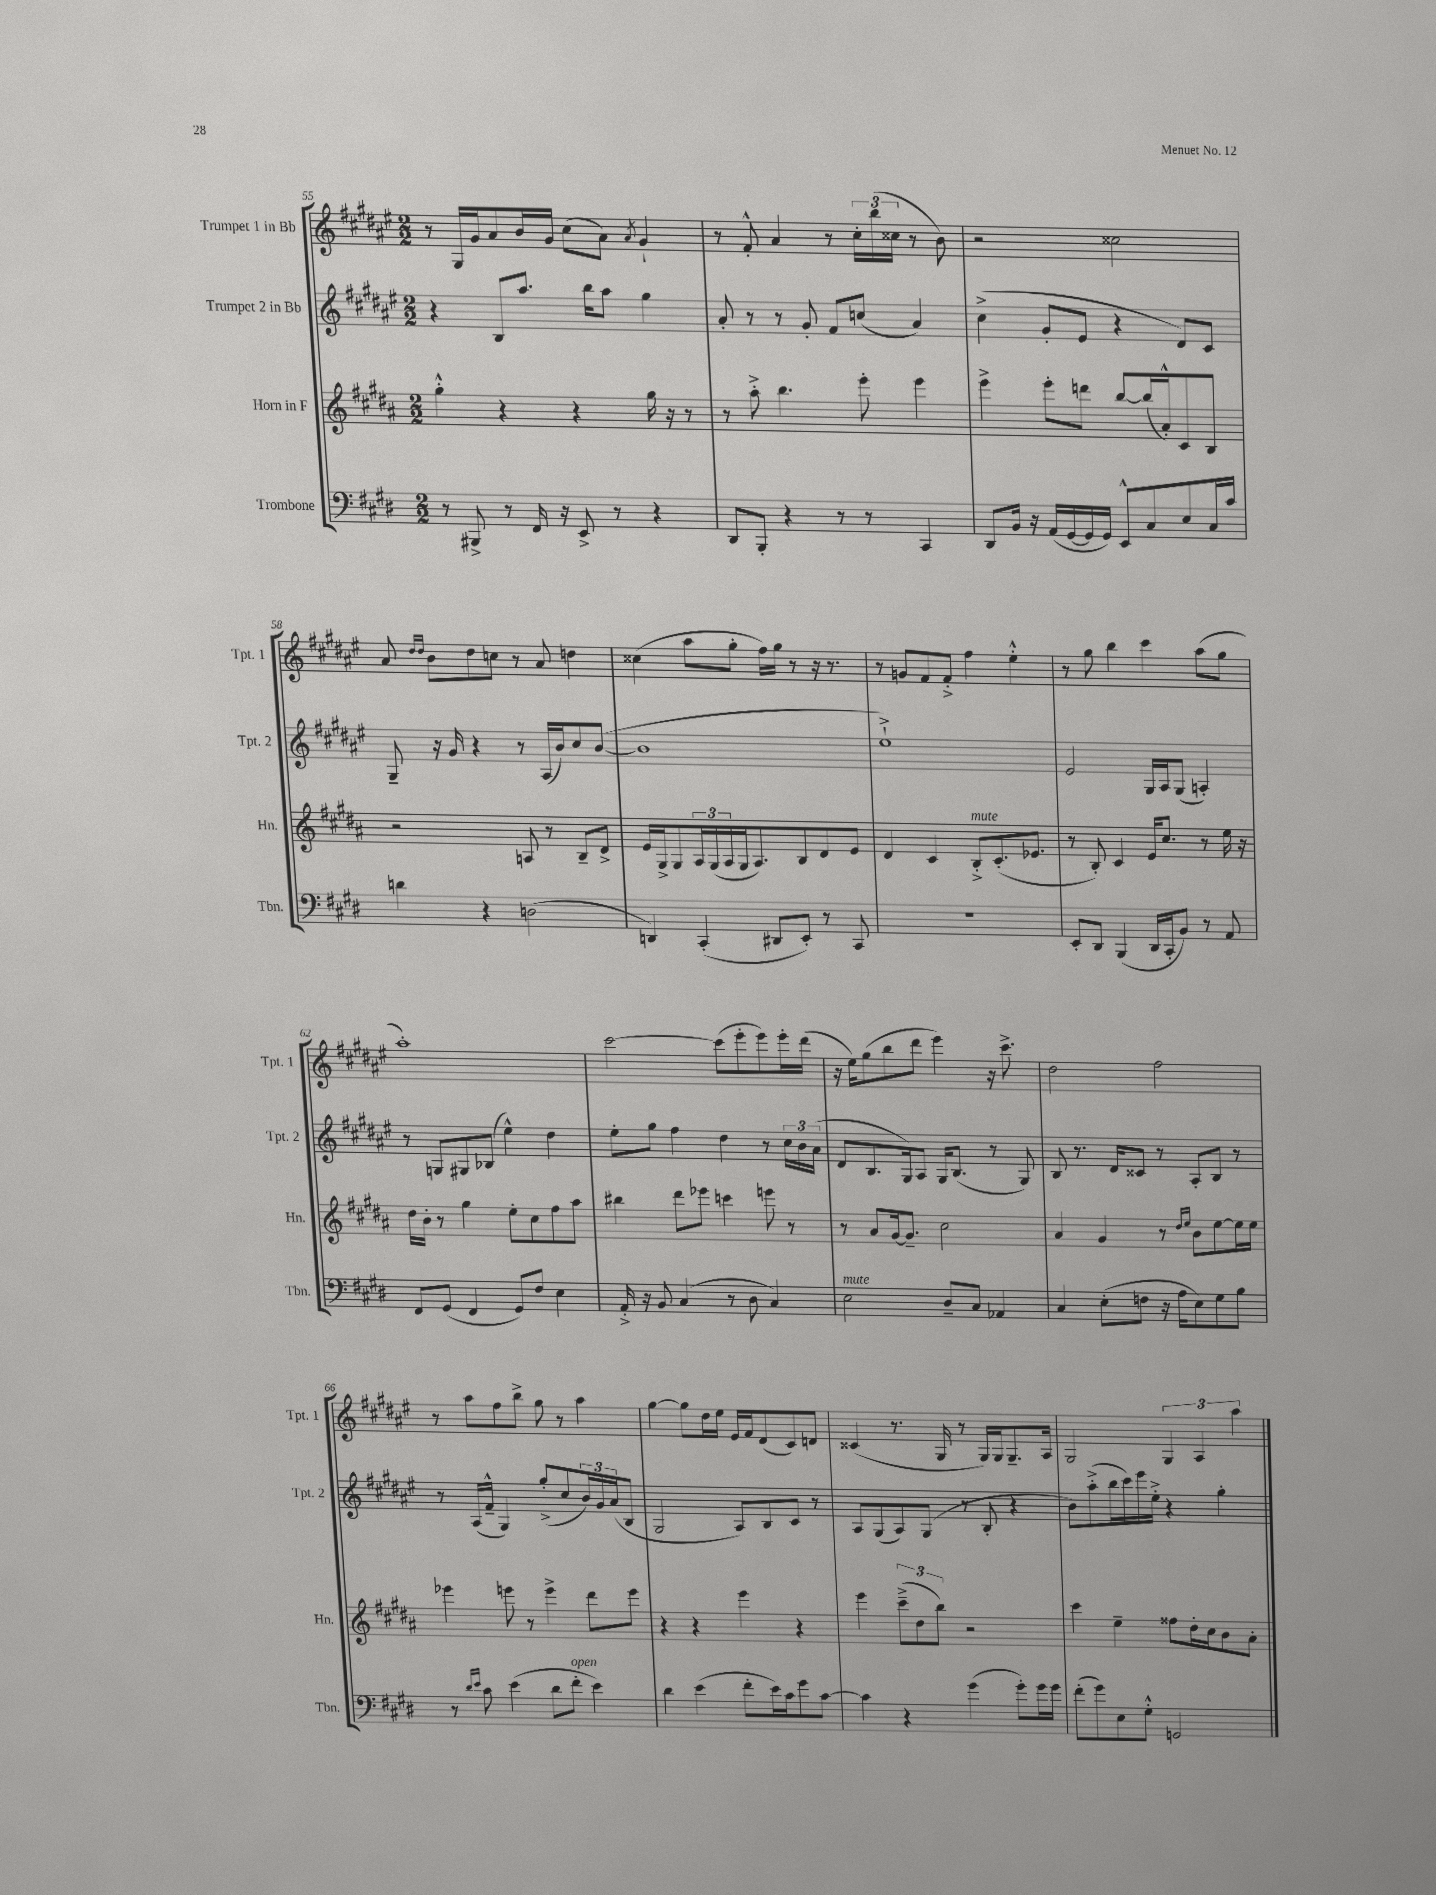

**kern	**kern	**kern	**kern
*staff4	*staff3	*staff2	*staff1
*clefF4	*clefG2	*clefG2	*clefG2
*k[f#c#g#d#]	*k[f#c#g#d#a#]	*k[f#c#g#d#a#e#]	*k[f#c#g#d#a#e#]
*M2/2	*M2/2	*M2/2	*M2/2
8r	4gg#'^^\	4r	8r
8BBB#^/	.	.	16G#/LL
.	.	.	16g#/J
8r	4r	8B/L	8a#/
16FF#/	.	8.aa#/J	16b/L
16r	.	.	16g#/JJ
8EE^/	4r	.	(8cc#\L
.	.	16bb\LK	.
8r	.	8aa#\J	8a#\J)
.	.	.	8qa#/
4r	16gg#\	4gg#\	4g#`/
.	16r	.	.
.	8r	.	.
=	=	=	=
8DD#/L	8r	8a#'/	8r
8BBB'/J	8aa#'^\	8r	8f#'^^/
4r	4.bb\	8r	4a#/
.	.	8g#'/	.
8r	.	8f#/L	8r
8r	8eee'\	(8cc/J	24cc#'\LL
.	.	.	(24bb\
.	.	.	24cc##\JJ
4CC#/	4eee\	4a#/)	8r
.	.	.	8b\)
=	=	=	=
8DD#/L	4eee^\	(4cc#^\	2r
16BB/Jk	.	.	.
16r	.	.	.
(16AA/LL	8eee'\L	8g#'/L	.
[16GG#/	.	.	.
16GG#/]	8ddd\J	8e#/J	.
16GG#/JJ)	.	.	.
8EE^^/L	[8bb/L	4r	2cc##\
8C#/	(16bb/]L	.	.
.	16a#'^^/J)	.	.
8E/	8c#/	8d#/L)	.
16C#/L	8B/J	8c#/J	.
16c#/JJ	.	.	.
=	=	=	=
4d\	2r	8G#~/	8a#/
.	.	.	16qqdd#/LL
.	.	.	16qqdd#/JJ
.	.	16r	8b\L
.	.	16g#/	.
4r	.	4r	8dd#\
.	.	.	8cc\J
(2D\	8A/	8r	8r
.	8r	(16A#/LL	8a#/
.	.	16b/J)	.
.	8B~/L	8cc#/	4dd\
.	8d#^/J	([8b/J	.
=	=	=	=
4DD/)	16e/LL	1b]	(4cc##\
.	16G#^/J	.	.
.	8G#/	.	.
(4CC#'/	24A#/L	.	8aa#\L
.	(24G#/	.	.
.	24A#/	.	.
.	16G#/J	.	8gg#'\J
.	8.A#/)	.	.
8DD#/L	.	.	16ff#\LL)
.	.	.	16gg#\JJ
8EE'/J)	8B/	.	8r
8r	8d#/	.	16r
.	.	.	8.r
8CC#/	8e/J	.	.
=	=	=	=
1r	4d#/	1ee#`^)	8r
.	.	.	8g/L
.	4c#/	.	8f#/
.	.	.	8f#'^/J
.	8B'^/L	.	4ff#\
.	(8.c#'/	.	.
.	.	.	4ee#'^^\
.	8.e-/J	.	.
=	=	=	=
8EE'/L	8r	2e#/	8r
8DD#/J	8B'/)	.	8gg#\
(4BBB/	4c#/	.	4bb\
16DD#/LL	16e/LK	16G#/LL	4ccc#\
16CC#'/J	8.cc#/J	16A#/J	.
8BB/J)	.	(8G#/J	.
8r	8r	4A'/)	(8aa#\L
8AA/	16ee\	.	8gg#\J
.	16r	.	.
=	=	=	=
8FF#/L	16dd#\LL	8r	1aa#')
.	16b'\JJ	.	.
(8GG#/J	8r	8G/L	.
4FF#/	4gg#\	8G#/	.
.	.	(8B-/J	.
8GG#/L)	8ee'\L	4ee#^^\)	.
8F#/J	8cc#\	.	.
4E\	8ff#\	4dd#\	.
.	8aa#\J	.	.
=	=	=	=
16AA'^/	4bb#\	8ee#'\L	[2ccc#\
16r	.	.	.
8BB/	.	8gg#\J	.
(4C#/	8ddd#\L	4ff#\	.
.	8eee-\J	.	.
8r	4ccc\	4dd#\	(8ccc#\]L
8D#\	.	.	8eee#'\
4C#/)	8eee\	8r	8eee#\)
.	8r	24cc#\LL	16eee#'\L
.	.	24b\	.
.	.	.	(16ddd#\JJ
.	.	(24a#\JJ	.
=	=	=	=
2E\	8r	8d#/L	16r
.	.	.	16ee#\LK)
.	8a#/L	8.B/	(8gg#\
.	[16g#/k	.	8bb\
.	8.g#~/]J	16G#/k)	.
.	.	8A#/J	8ddd#\J
8D#~/L	2cc#\	16G#/LK	4eee#\)
.	.	(8.B/J	.
8C#/J	.	.	.
4AA-/	.	8r	16r
.	.	.	8.ccc#^\
.	.	8G#/)	.
=	=	=	=
4C#/	4a#/	8B/	2dd#\
.	.	8.r	.
(8E'\L	4g#/	.	.
.	.	16d#/LK	.
8F\J	.	8c##/J	.
16r	8r	8r	2ff#\
16A\LK	.	.	.
.	16qqdd#/LL	.	.
.	16qqee/JJ	.	.
8E\)	8b\L	8A#'/L	.
8G#\	[8ee\	8B/J	.
8B\J	16ee\]L	8r	.
.	16ee\JJ	.	.
=	=	=	=
8r	4eee-\	8r	8r
16qqd#/LL	.	.	.
16qqe/JJ	.	.	.
8c#\	.	(16A#/LL	8aa#\L
.	.	16f#~^^/JJ	.
(4e\	8eee\	4G#/)	8ff#\
.	8r	.	8bb^\J
8d#\L	4eee^\	(8gg#'^/L	8gg#\
8f#'\J	.	8cc#/	8r
4e\)	8ddd#\L	24b/L)	4aa#\
.	.	24g#/	.
.	.	(24a#/J	.
.	8eee\J	8B/J	.
=	=	=	=
4d#\	4r	2G#/	[4gg#\
(4e\	4r	.	8gg#\]L
.	.	.	16dd#\L
.	.	.	16ee#\JJ
8f#'\L	4eee\	8A#/L)	16e#/LL
.	.	.	16f#/J
16e\L)	.	8B/	(8d#/
16c#\J	.	.	.
8g#\	4r	8c#/J	8c#/)
[8c#\J	.	8r	8d/J
=	=	=	=
4c#\]	4eee\	8A#/L	(4c##/
.	.	(8G#/	.
4r	(12ccc#~^\L	8A#/)	8.r
.	12dd#\	.	.
.	.	(8G#/J	.
.	12bb\J)	.	.
.	.	.	16G#/
(4g#\	2r	8r	8r
.	.	8B'/	16G#/LL)
.	.	.	16G#/J
8g#'\L)	.	4r	8.G#~/
16g#\L	.	.	.
16g#\JJ	.	.	16A#/Jk
=	=	=	=
(8f#'\L	4ccc#\	8b\L)	2G#/
8g#\)	.	(8aa#'^\	.
8E\	4ee~\	16bb\L	.
.	.	16ccc#\)	.
8G#'^^\J	.	16eee#\	.
.	.	16ee#'^\JJ	.
2GG/	8ff##\L	4r	6G#/
.	16dd#'\L	.	.
.	.	.	6A#/
.	16cc#\J	.	.
.	8b\	4gg#'\	.
.	.	.	6aa#\
.	8a#'\J	.	.
==	==	==	==
*-	*-	*-	*-
